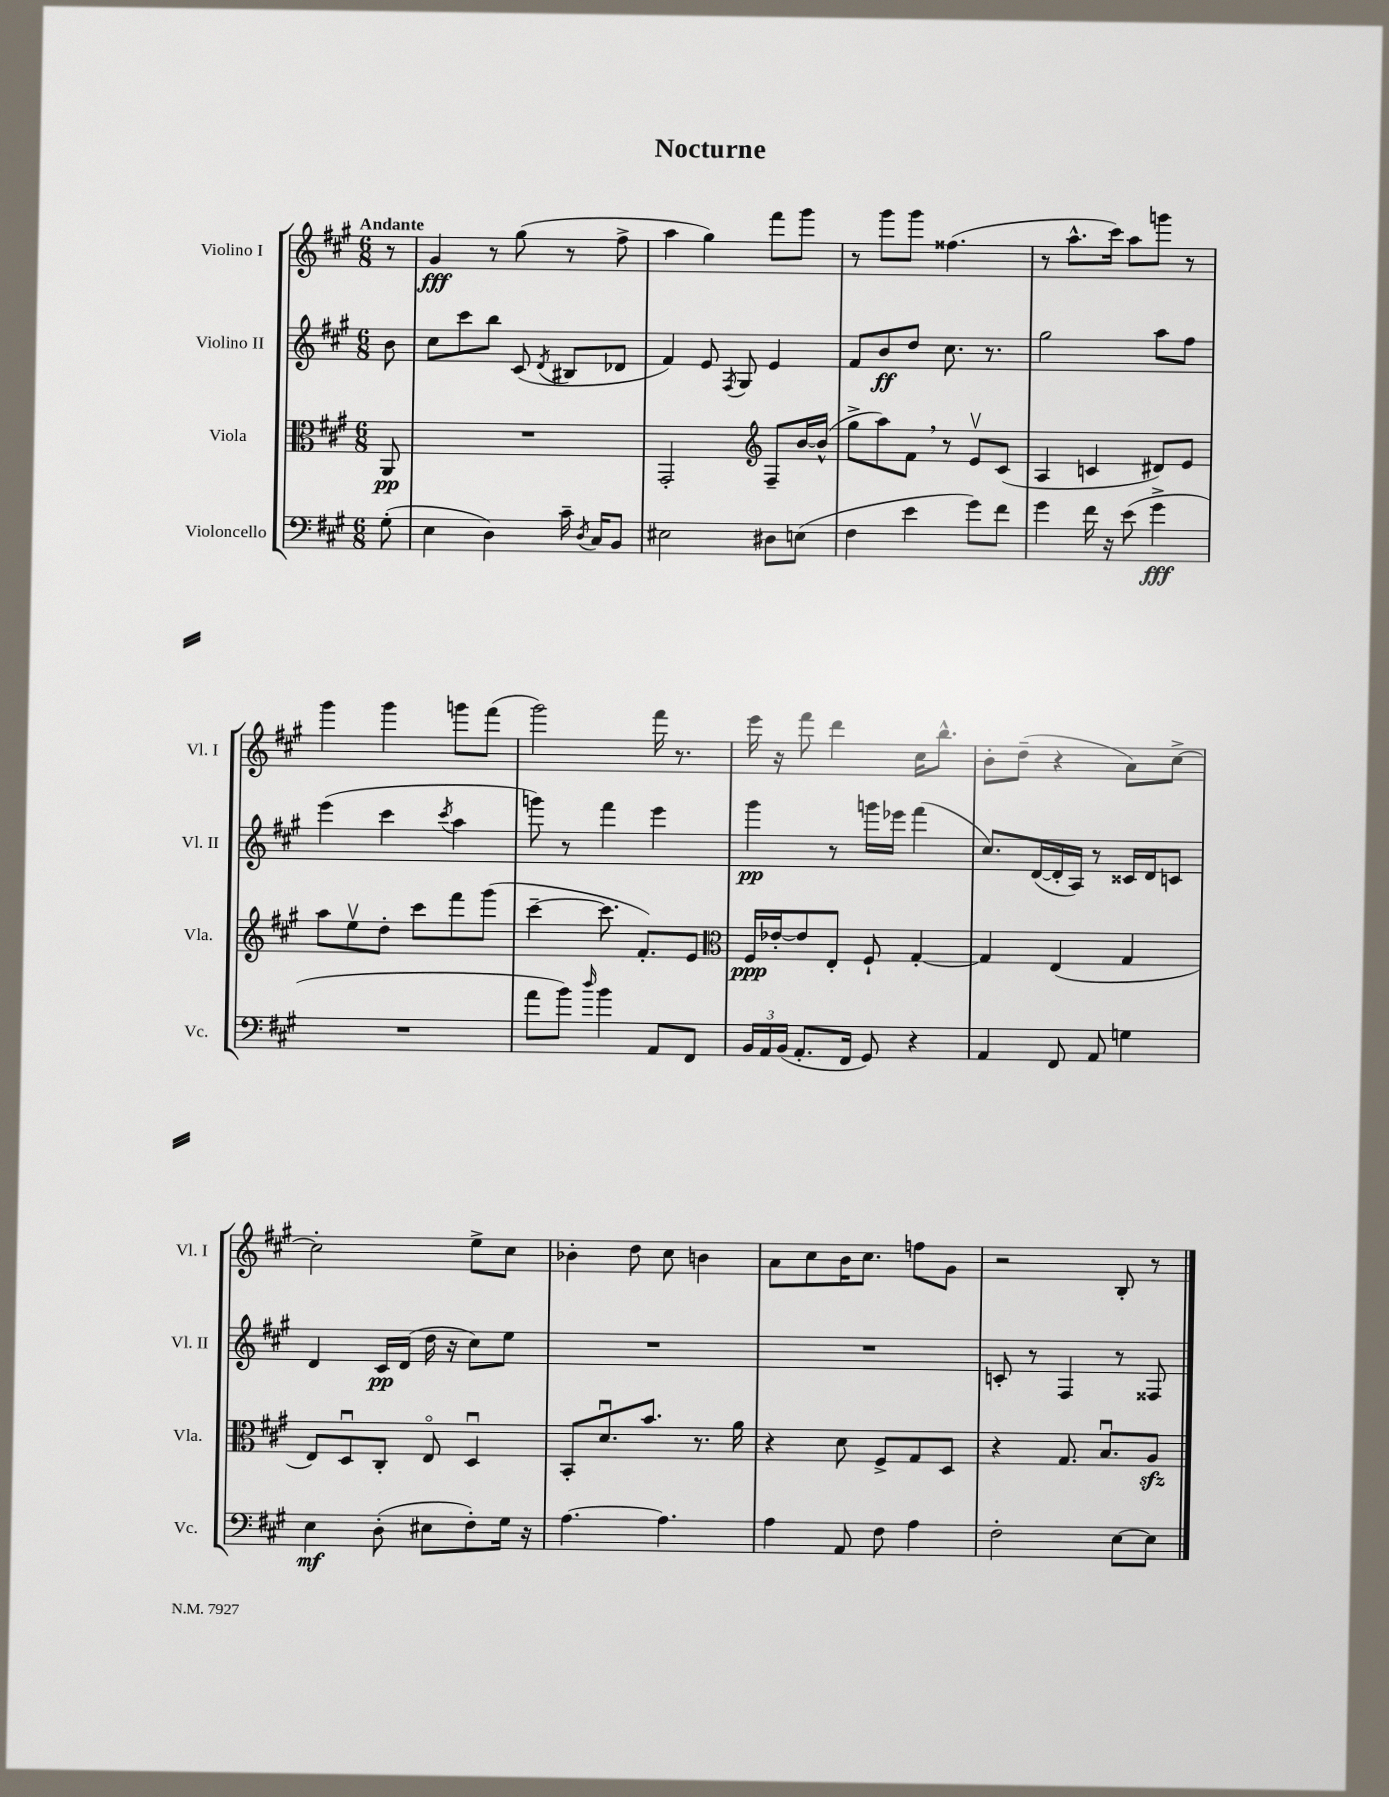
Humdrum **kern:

**kern	**kern	**kern	**kern
*staff4	*staff3	*staff2	*staff1
*clefF4	*clefC3	*clefG2	*clefG2
*k[f#c#g#]	*k[f#c#g#]	*k[f#c#g#]	*k[f#c#g#]
*M6/8	*M6/8	*M6/8	*M6/8
(8G#'\	8AA/	8b\	8r
=	=	=	=
4E\	2.r	8cc#\L	4g#/
.	.	8ccc#\	.
4D\)	.	8bb\J	8r
.	.	(8c#/	(8gg#\
.	.	8qd/	.
16c#~\	.	8B#/L	8r
8qD/	.	.	.
16C#/LK	.	.	.
8BB/J	.	8d-/J	8ff#^\
=	=	=	=
2E#\	2GG#'/	4f#/)	4aa\
.	.	8e/	4gg#\)
.	.	8qF#/	.
.	.	8G#/	.
*	*clefG2	*	*
8D#\L	8F#~/L	4e/	8fff#\L
(8E\J	[16b/L	.	8ggg#\J
.	(16b^^/]JJ	.	.
=	=	=	=
4F#\	8gg#^\L	8f#/L	8r
.	8aa\)	8b/	8ggg#\L
4e\	8f#\J	8dd/J	8ggg#\J
.	8r	8.cc#\	(4.ff##\
8g#\L)	8ev/L	.	.
.	.	8.r	.
8f#\J	(8c#/J	.	.
=	=	=	=
4g#\	4A/	2gg#\	8r
.	.	.	8.aa^^\L
16f#\	4c/	.	.
16r	.	.	16ccc#\Jk)
(8e\	.	.	8aa\L
4g#^\	8d#/L)	8aa\L	8ggg\J
.	8e/J	8ff#\J	8r
=	=	=	=
2.r	8aa\L	(4eee\	4ggg#\
.	8eev\	.	.
.	8dd'\J	4ccc#\	4ggg#\
.	8ccc#\L	.	.
.	.	8qccc#/	.
.	8fff#\	4aa\	8ggg\L
.	(8ggg#\J	.	(8fff#\J
=	=	=	=
8a\L	[4ccc#~\	8ggg\)	2ggg#\)
8b\J)	.	8r	.
16qqdd/	.	.	.
4b\	8.ccc#\]	4fff#\	.
.	8.f#'/L)	.	.
8AA/L	.	4eee\	16fff#\
.	.	.	8.r
8FF#/J	8e/J	.	.
=	=	=	=
*	*clefC3	*	*
24BB/LL	16F#/LL	4ggg#\	16eee\
24AA/	.	.	.
.	[16e-'/J	.	16r
(24BB/JJ	.	.	.
8.AA'/L	8e-/]	.	8fff#\
.	8E'/J	8r	4ddd\
16FF#/Jk	.	.	.
8GG#/)	8F#`/	16ggg\LL	.
.	.	16eee-\JJ	.
4r	[4G#'/	(4fff#\	16cc#\LK
.	.	.	8.bb^^\J
=	=	=	=
4AA/	4G#/]	8.cc#/L)	8b'\L
.	.	.	(8dd~\J
.	.	([16d/L	.
8FF#/	(4E/	16d'/]	4r
.	.	16A/JJ)	.
8AA/	.	8r	.
4G\	4G#/	16c##/LL	8a\L)
.	.	16d/J	.
.	.	8c/J	[8cc#^\J
=	=	=	=
4E\	8E/L)	4d/	2cc#'\]
.	8Du/	.	.
(8D'\	8C#'/J	16c#/LL	.
.	.	(16d/JJ	.
8E#\L	8Eo/	16dd\	.
.	.	16r	.
8F#'\)	4Du/	8cc#\L)	8ee^\L
16G#\Jk	.	8ee\J	8cc#\J
16r	.	.	.
=	=	=	=
[4.A\	8BB'/L	2.r	4b-'\
.	8.du/	.	.
.	.	.	8dd\
.	8.b/J	.	.
4.A\]	.	.	8cc#\
.	8.r	.	4b\
.	16a\	.	.
=	=	=	=
4A\	4r	2.r	8a\L
.	.	.	8cc#\
8AA/	8d\	.	16b\K
.	.	.	8.cc#\J
8F#\	8F#^/L	.	.
4A\	8G#/	.	8ff\L
.	8D/J	.	8g#\J
=	=	=	=
2F#'\	4r	8c'/	2r
.	.	8r	.
.	8.G#/	4F#/	.
.	8.Bu/L	.	.
[8E\L	.	8r	8B'/
8E\]J	8A/J	8F##/	8r
==	==	==	==
*-	*-	*-	*-
